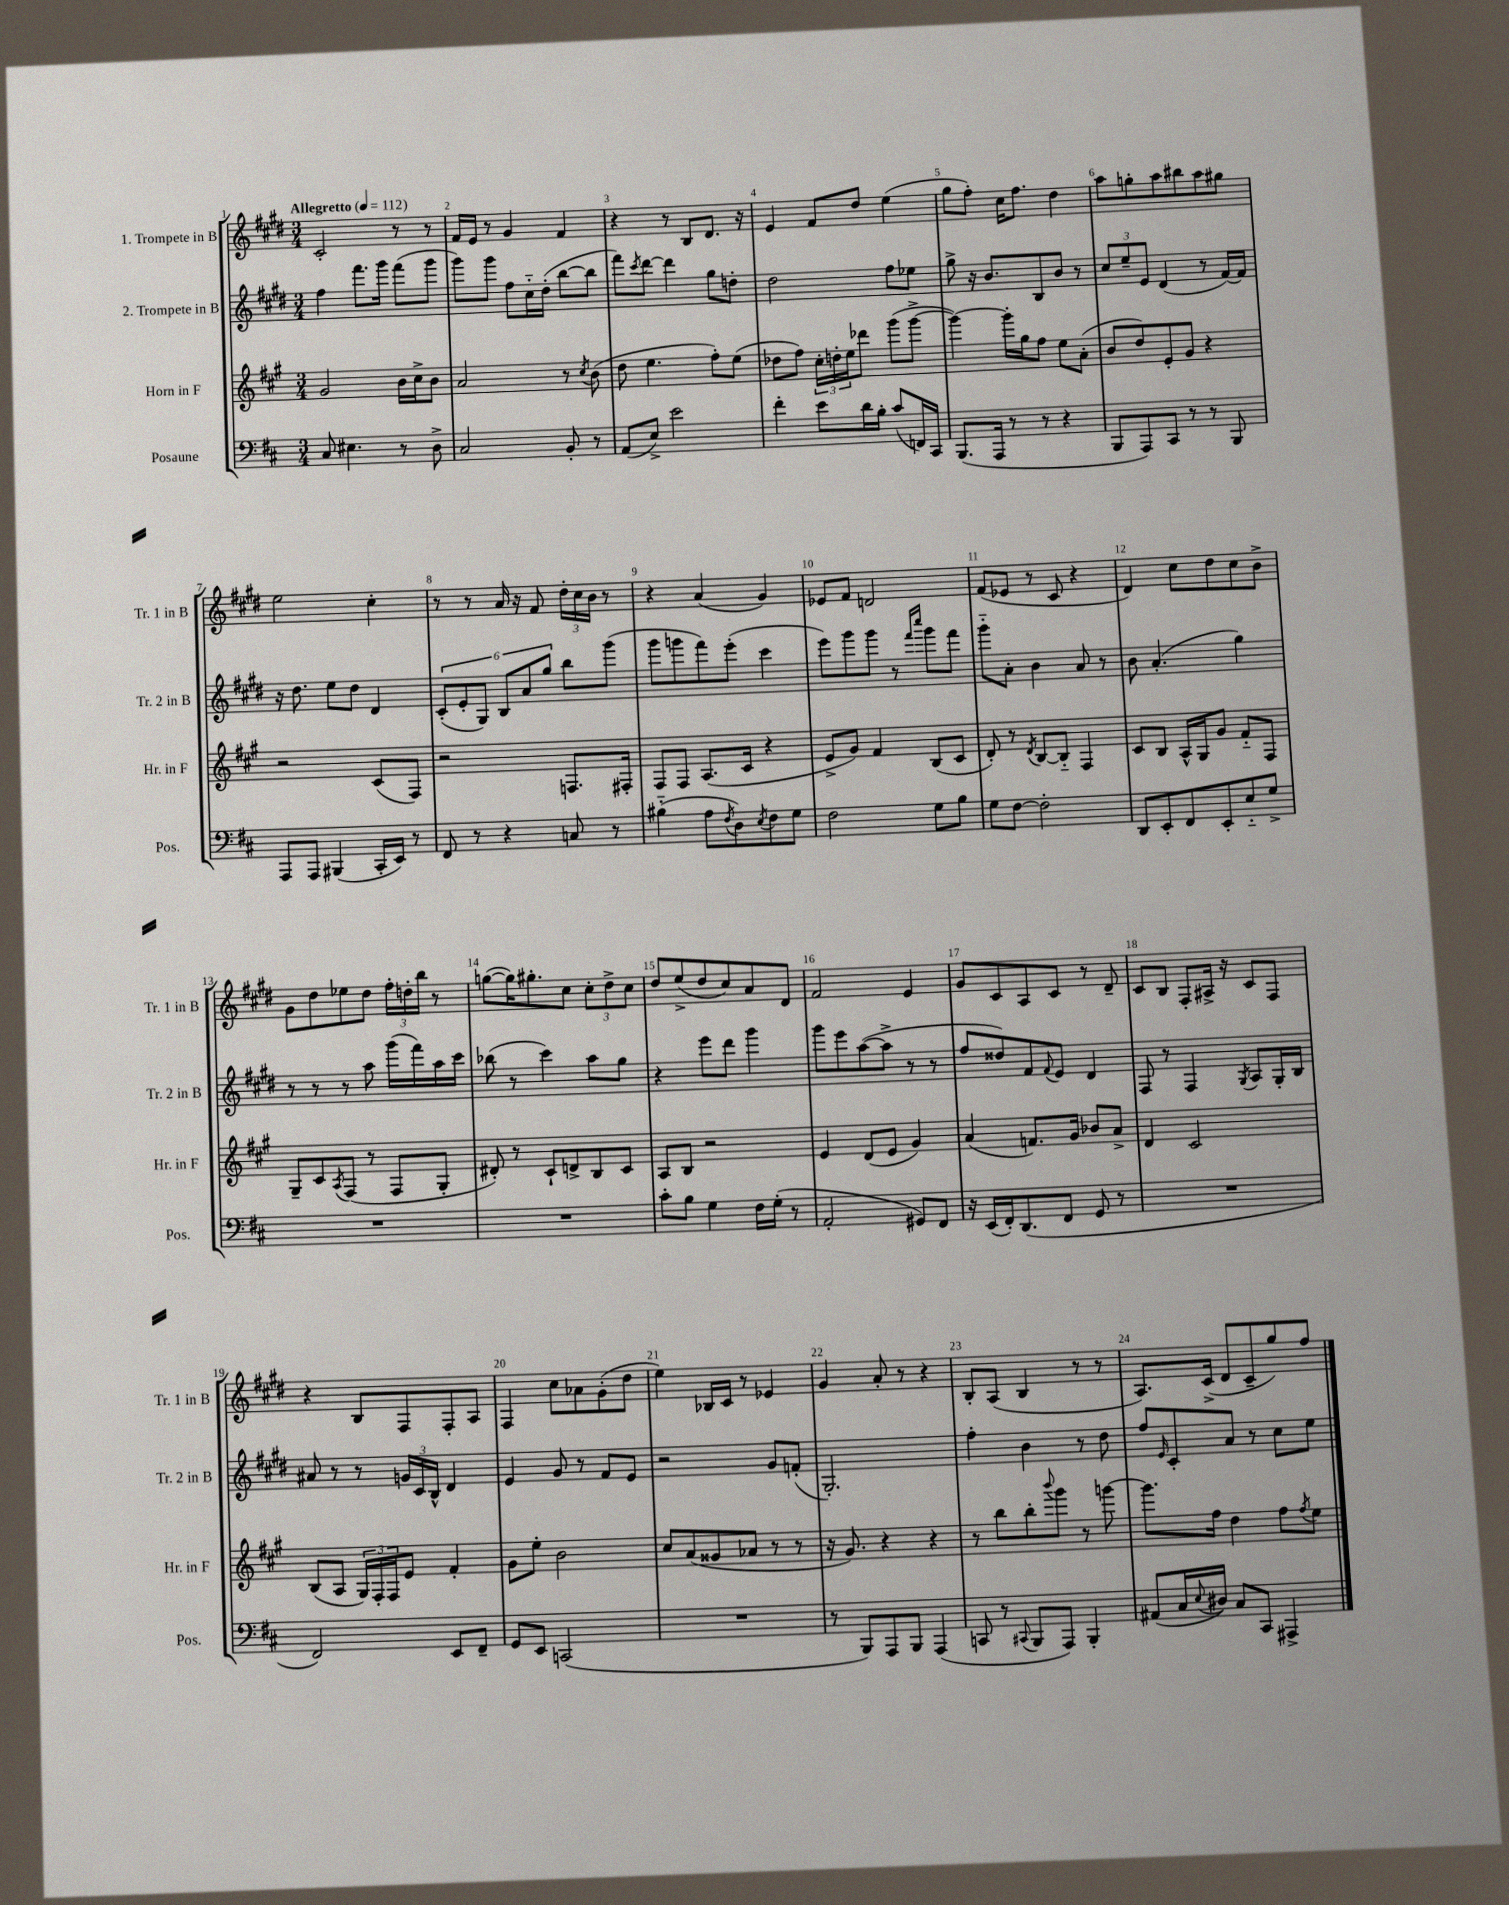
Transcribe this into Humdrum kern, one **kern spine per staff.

**kern	**kern	**kern	**kern
*part4	*part3	*part2	*part1
*staff4	*staff3	*staff2	*staff1
*I"Posaune	*I"Horn in F	*I"2. Trompete in B	*I"1. Trompete in B
*I'Pos.	*I'Hr. in F	*I'Tr. 2 in B	*I'Tr. 1 in B
*clefF4	*clefG2	*clefG2	*clefG2
*k[f#c#]	*k[f#c#g#]	*k[f#c#g#d#]	*k[f#c#g#d#]
*M3/4	*M3/4	*M3/4	*M3/4
*MM112	*MM112	*MM112	*MM112
=1	=1	=1	=1
!	!	!	!LO:TX:a:B:t=Allegretto
8C#/	2g#/	4ff#\	2c#'/
4.E#X\	.	.	.
.	.	8.fff#\L	.
.	.	16ggg#\Jk	.
8r	16b\LL	(8fff#\L	8r
.	16cc#^\J	.	.
8D^\	8b\J	8ggg#\J	8r
=2	=2	=2	=2
2C#/	2a/	8ggg#\L)	16f#/LL
.	.	.	16e/JJ
.	.	8ggg#\J	8r
.	.	8ff#\L	4g#/
.	.	16cc#\L	.
.	.	(16dd#'\JJ	.
8BB'/	8r	[8bb\L	4f#/
.	8qcc#/	.	.
8r	(8b\	8bb\J]	.
=3	=3	=3	=3
(8AA/L	8dd\	8fff#\L)	4r
.	.	8qccc#/	.
8E^/J)	4.ee\	[8ddd#\J	.
2e\	.	4ddd#\]	8r
.	.	.	8B/L
.	8ff#'\L)	8gg#\L	8.d#/J
.	(8ee\J	8ddn'\J	.
.	.	.	16r
=4	=4	=4	=4
4f#'\	8dd-X\L	2dd#\	4e/
.	8ff#\J)	.	.
8e\L	24cc#'\LL	.	8f#/L
.	24ddn'\	.	.
.	24ee\J	.	.
16d\L	8ddd-X\J	.	8dd#/J
16B'\JJ	.	.	.
(8c#/L	(8ggg#\L	8ff#\L	(4ee\
16FFn/L)	[8ggg#^\J	8ee-X\J	.
16CC#/JJ	.	.	.
=5	=5	=5	=5
(8.BBB/L	4ggg#\_)	8gg#^\	8gg#\L
.	.	16r	8ff#'\J)
16AAA/Jk	.	8.b/L	.
8r	16ggg#'\LL]	.	16cc#\KL
.	16gg#\J	.	8.ff#\J
8r	8ff#\J	8B/	.
4r	8ee\L	8b/J	4dd#\
.	(8a'\J	8r	.
=6	=6	=6	=6
8BBB/L	8b/L	12cc#/L	8aa\L
.	.	12ee~/	.
8AAA/)	8dd/)	.	8ggn'\
.	.	12e/J	.
8CC#/J	8e'/	(4d#/	8aa\
8r	8g#/J	.	8bb#X\
8r	4r	8r	8aa\
8BBB/	.	[16f#/LL)	8gg#X\J
.	.	16f#/JJ]	.
!!LO:LB:g=z
=7	=7	=7	=7
8AAA/L	2r	16r	2ee\
.	.	8.dd#\	.
8AAA/J	.	.	.
(4BBB#X/	.	8ee\L	.
.	.	8dd#\J	.
16CC#'/LL	(8c#/L	4d#/	4cc#'\
16EE/JJ)	.	.	.
8r	8F#/J)	.	.
=8	=8	=8	=8
8FF#/	2r	(12c#'/L	8r
.	.	12e'/	.
8r	.	.	8r
.	.	12G#/J)	.
4r	.	12B/L	16a/
.	.	.	16r
.	.	12a/	.
.	.	.	8f#/
.	.	12gg#/J	.
8Cn/	8.Fn/L	8bb\L	24dd#'\LL
.	.	.	24cc#\
.	.	.	24b\JJ
8r	.	(8ggg#\J	8r
.	16F#X'/Jk	.	.
=9	=9	=9	=9
(4B#X\	8F#/L	8ggg#\L	4r
.	8F#/J	8gggn\	.
8A\L	(8.A/L	8fff#\)	(4a/
8qF#/	.	.	.
8D\)	.	(8eee'\J	.
.	16c#/Jk	.	.
8qE/	.	.	.
8F#\	4r	4ccc#\	4g#/)
8G\J	.	.	.
=10	=10	=10	=10
2F#\	8e^/L	8eee\L)	8e-X/L
.	8g#/J)	8ggg#\	8f#/J
.	4f#/	8ggg#\J	2dn/
.	.	8r	.
.	.	16qqfff#/LL	.
.	.	16qqcccc#/JJ	.
8G\L	(8B/L	8ggg#\L	.
8B\J	8c#/J	8fff#\J	.
=11	=11	=11	=11
8G\L	8d'/)	8ggg#\L	(8f#/L
[8F#\J	8r	8a'\J	8e-X/J
.	8qd/	.	.
2F#'\]	[8B/L	4b\	8r
.	8B/J]	.	8c#/
.	4F#/	8a/	4r
.	.	8r	.
=12	=12	=12	=12
8DD/L	8c#/L	8b\	4d#/)
8EE'/	8B/J	(4.a'/	.
8FF#/	16A^^/LL	.	8cc#\L
.	16G#/J	.	.
8EE'/	8g#/J	.	8dd#\
8E/	8f#/L	4gg#\)	8cc#\
8G^/J	8F#/J	.	8b^\J
!!LO:LB:g=z
=13	=13	=13	=13
2.r	8G#~/L	8r	8g#\L
.	8c#/	8r	8dd#\
.	8qA/	.	.
.	(8F#/J	8r	8ee-X\
.	8r	8aa\	8dd#\J
.	8F#/L	(16ggg#\LL	24ff#'\LL
.	.	.	24ddn'\
.	.	16fff#\)	.
.	.	.	24bb\JJ
.	8G#'/J	16aa\	8r
.	.	16ccc#\JJ	.
=14	=14	=14	=14
2.r	8d#X'/)	(8bb-X\	([8ggn\L
.	8r	8r	16gg\K])
.	.	.	8.gg#X'\
.	8c#`/L	4ccc#\)	.
.	8dn^/	.	8cc#\J
.	8B/	8aa\L	12cc#'\L
.	.	.	12dd#^\
.	8c#/J	8gg#\J	.
.	.	.	12cc#\J
=15	=15	=15	=15
8c#'\L	8A/L	4r	8dd#/L
8B\J	8B/J	.	(8ee^/
4G\	2r	8eee\L	8dd#/
.	.	8ddd#\J	8cc#/)
16F#\LL	.	4ggg#\	8a/
(16G'\JJ	.	.	.
8r	.	.	8d#/J
=16	=16	=16	=16
2AA'/	4e/	8ggg#\L	2f#/
.	.	8eee\	.
.	(8d/L	([8aa\	.
.	8e/J	8aa^\J]	.
8GG#X/L)	4g#/)	8r	4e/
8FF#/J	.	8r	.
=17	=17	=17	=17
16r	(4a/	8ff#/L	8g#/L
(16EE/LL	.	.	.
16FF#'/J)	.	8dd##X/)	8c#/
(8.DD/	.	.	.
.	8.fn/L)	8f#/	8A/
.	.	8qqf#/	.
8FF#/J	.	8e/J	8c#/J
.	16g#/Jk	.	.
8GG/	8b-X/L	4d#/	8r
8r	8a^/J	.	8d#~/
=18	=18	=18	=18
2.r	4d/	8F#/	8c#/L
.	.	8r	8B/J
.	2c#/	4F#/	8F#'/L
.	.	.	16A#X^/Jk
.	.	.	16r
.	.	8qG#/	.
.	.	8A/L	8c#/L
.	.	16G#'/L	8F#/J
.	.	16B/JJ	.
!!LO:LB:g=z
=19	=19	=19	=19
2FF#/)	(8B/L	8a#X/	4r
.	8A/J	8r	.
.	24G#/LL)	8r	8B/L
.	24F#'/	.	.
.	24F#/J	.	.
.	8e/J	24gn/LL	8F#/
.	.	24c#/	.
.	.	24B^^/JJ	.
8EE/L	4f#'/	4d#/	8F#'/
8FF#~/J	.	.	8A/J
=20	=20	=20	=20
8GG/L	8g#\L	4e/	4F#/
8EE/J	8ee'\J	.	.
(2CCn/	2b\	8g#/	8cc#\L
.	.	8r	8a-X\
.	.	8f#/L	(8g#'\
.	.	8e/J	8dd#\J
=21	=21	=21	=21
2.r	8cc#/L	2r	4ee\)
.	(8a/	.	.
.	8g##X/	.	16B-X/LL
.	.	.	16c#/JJ
.	8a-X/J	.	8r
.	8r	8g#/L	4e-X/
.	8r	(8fn'/J	.
=22	=22	=22	=22
8r	16r	2.G#'/)	4g#/
.	8.g#/)	.	.
8BBB/L)	.	.	.
8AAA/	4r	.	8a'/
8BBB/J	.	.	8r
(4AAA/	4r	.	4r
=23	=23	=23	=23
8CCn/	8r	4ff#'\	8B'/L
8r	8bb\L	.	(8A/J
8qqCC#X/	.	.	.
8BBB/L	8bb'\	4b\	4B/
.	8qqbbb/	.	.
8AAA/J)	8ggg#\J	.	.
4BBB'/	8r	8r	8r
.	[8gggn\	8dd#\	8r
=24	=24	=24	=24
(8AA#X/L	8.ggg\L]	8ff#/L	8.A/L)
.	.	16qqe/	.
16C#/L	.	8c#'/	.
8qqE/	.	.	.
16D#X/JJ)	16ff#\Jk	.	(16c#^/Jk
8C#/L	4dd\	8a/J	8d#/L
8CC#/J	.	8r	8c#~/
4AAA#X^/	8ff#\L	8cc#\L	8gg#/)
.	8qff#/	.	.
.	8ee\J	8ee\J	8ff#/J
==	==	==	==
*-	*-	*-	*-
